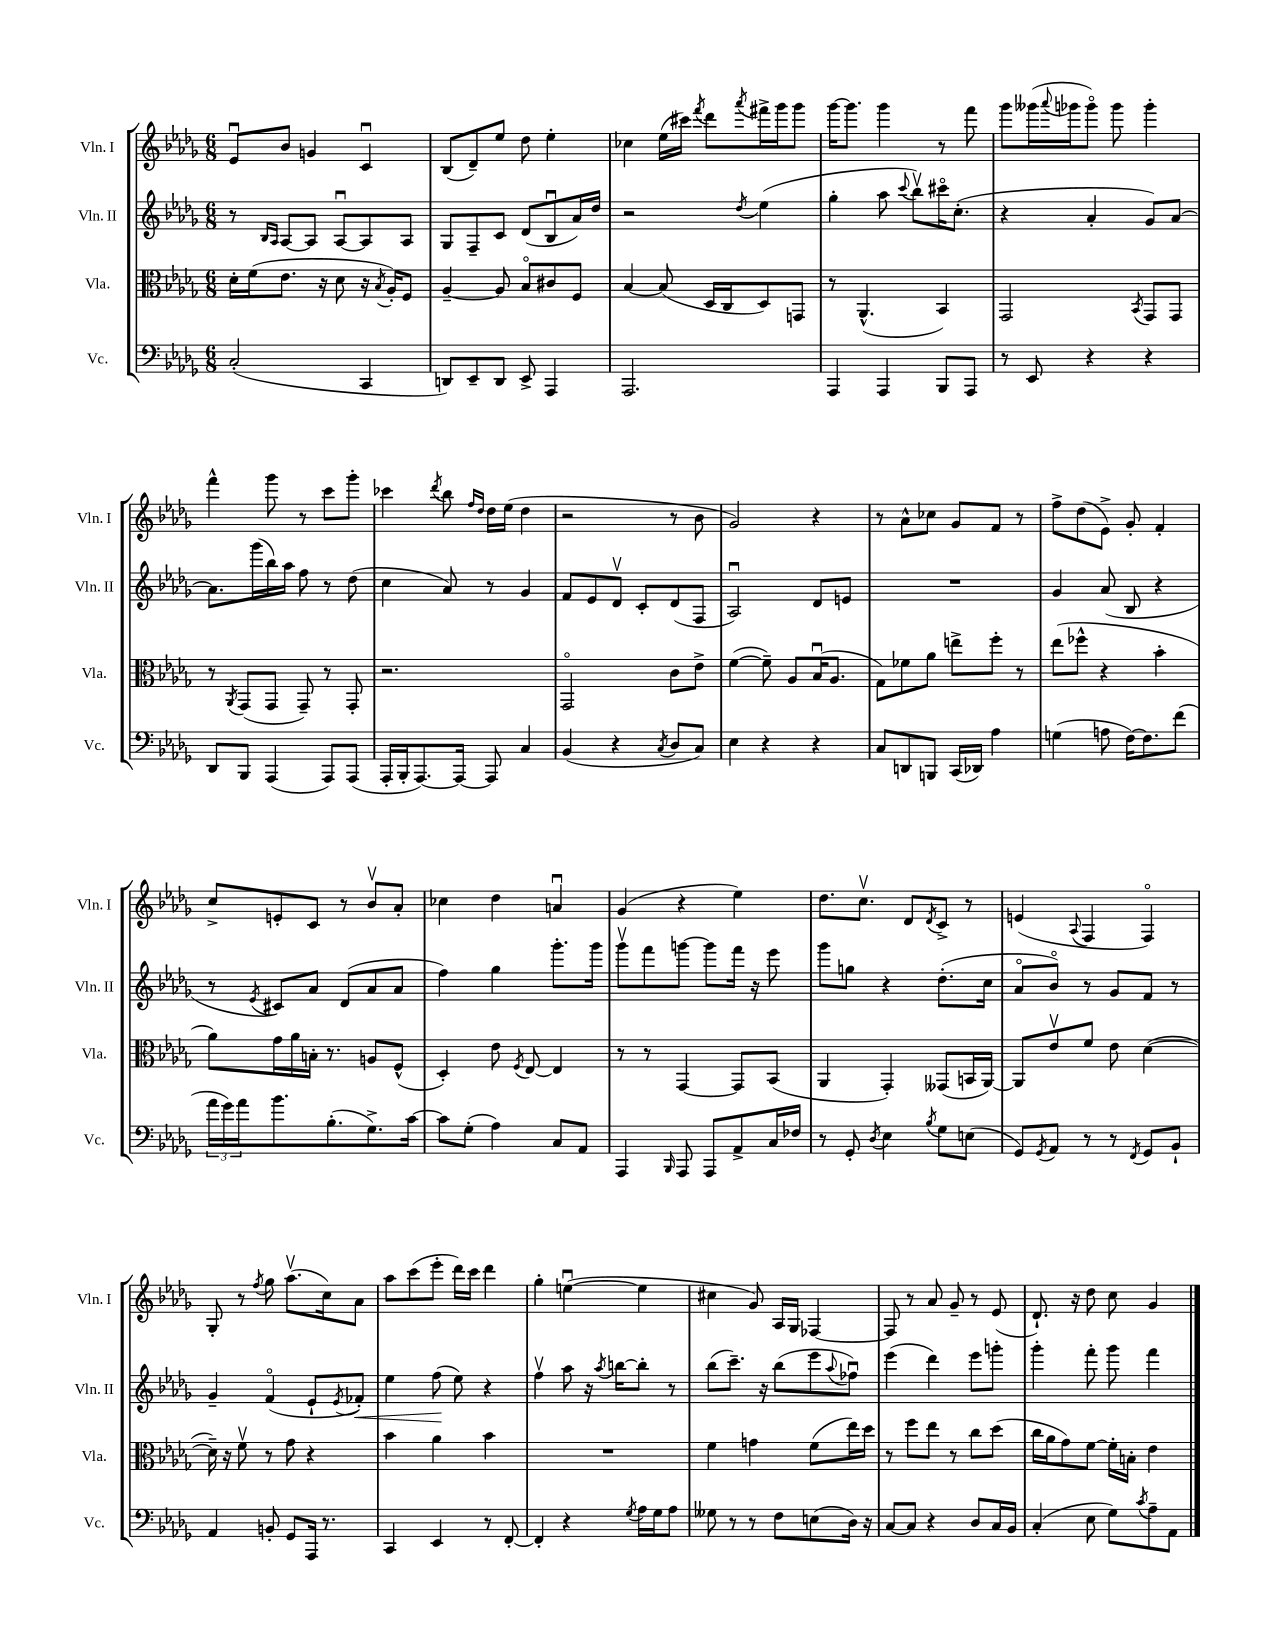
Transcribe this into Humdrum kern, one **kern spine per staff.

**kern	**kern	**kern	**kern
*staff4	*staff3	*staff2	*staff1
*clefF4	*clefC3	*clefG2	*clefG2
*k[b-e-a-d-g-]	*k[b-e-a-d-g-]	*k[b-e-a-d-g-]	*k[b-e-a-d-g-]
*M6/8	*M6/8	*M6/8	*M6/8
(2C'/	16d-'\LL	8r	8e-u/L
.	(16f\J	.	.
.	.	16qqB-/LL	.
.	.	16qqA-/JJ	.
.	8.e-\J	[8A-/L	8b-/J
.	.	8A-/]J	4g/
.	16r	.	.
.	8d-\	[8A-u/L	.
4CC/	16r	8A-/]	4cu/
.	8qB-/	.	.
.	16A-'/LK)	.	.
.	8F/J	8A-/J	.
=	=	=	=
8DD/L)	[4A-~/	8G-/L	(8B-/L
8EE-~/	.	8F~/	8d-~/)
8DD/J	8A-/]	8c/J	8ee-/J
8EE-^/	8B-o/L	(8d-/L	8dd-\
4AAA-/	8c#/	8B-u/	4ee-'\
.	8F/J	16a-/L)	.
.	.	16dd-/JJ	.
=	=	=	=
2.AAA-/	[4B-/	2r	4cc-\
.	(8B-/]	.	(16ee-\LL
.	.	.	16ccc#\JJ)
.	.	.	8qfff/
.	16D-/LL	.	8ddd-\L
.	16C/J	.	.
.	.	8qdd-/	8qaaa-/
.	8D-/)	(4ee-\	16fff#^\L
.	.	.	16ggg-\J
.	8GG/J	.	8ggg-\J
=	=	=	=
4AAA-/	8r	4gg-'\	[16ggg-\LK
.	.	.	8.ggg-\]J
.	(4.AA-^^/	.	.
4AAA-/	.	8aa-\	4ggg-\
.	.	8qqccc/	.
.	.	8bb-v\L)	.
8BBB-/L	4BB-/)	16ccc#o\K	8r
.	.	(8.cc'\J	.
8AAA-/J	.	.	8fff\
=	=	=	=
8r	2GG-/	4r	8ggg-\L
8EE-/	.	.	(16ggg--\L
.	.	.	8qqaaa-/
.	.	.	16ggg-\J
4r	.	4a-'/	8ggg-o\J)
.	.	.	8ggg-\
.	8qBB-/	.	.
4r	8GG-/L	8g-/L)	4ggg-'\
.	8GG-/J	[8a-/J	.
=	=	=	=
8DD-/L	8r	8.a-\]L	4fff^^\
.	8qAA-/	.	.
8BBB-/J	(8GG-/L	.	.
.	.	(16ggg-\L	.
(4AAA-/	8GG-/J	16bb-\)	8ggg-\
.	.	16aa-\JJ	.
.	8GG-~/)	8ff\	8r
8AAA-/L)	8r	8r	8ccc\L
(8AAA-/J	8GG-'/	(8dd-\	8ggg-'\J
=	=	=	=
16AAA-'/LL	2.r	4cc\	4ccc-\
16BBB-'/J	.	.	.
[8.AAA-/)	.	.	.
.	.	.	8qddd-/
.	.	8a-/)	8bb-\
16AAA-/_Jk	.	.	.
.	.	.	16qqff/LL
.	.	.	16qqdd-/JJ
8AAA-/]	.	8r	16dd-\LL
.	.	.	(16ee-\JJ
4C/	.	4g-/	4dd-\
=	=	=	=
(4BB-/	2GG-o/	8f/L	2r
.	.	8e-/	.
4r	.	8d-v/J	.
.	.	8c'/L	.
8qC/	.	.	.
8D-/L	8c\L	(8d-/	8r
8C/J)	8e-^\J	8F/J	8b-\
=	=	=	=
4E-\	([4f\	2A-u/)	2g-/)
4r	8f~\])	.	.
.	8A-/L	.	.
4r	(16B-u/K	8d-/L	4r
.	8.A-/J	.	.
.	.	8e/J	.
=	=	=	=
8C/L	8G-\L)	2.r	8r
8DD/	8f-\	.	8a-^^\L
8BBB/J	8a-\J	.	8cc-\J
(16CC/LL	8ee^\L	.	8g-/L
16DD-/JJ)	.	.	.
4A-\	8ff'\J	.	8f/J
.	8r	.	8r
=	=	=	=
(4G\	(8ee-\L	4g-/	8ff^\L
.	8ff-^^\J	.	(8dd-\
8A\	4r	(8a-/	8e-^\J)
[16F\LK)	.	8B-/	8g-'/
8.F\]	.	.	.
.	4b-'\	4r	4f'/
(8f\J	.	.	.
=	=	=	=
24a-\LL	8a-\L)	8r	8cc^/L
24g-\)	.	.	.
24a-\J	.	.	.
.	.	8qe-/	.
8.b-\	16g-\L	8c#/L)	8e'/
.	16a-\	.	.
.	16B'\JJ	8a-/J	8c/J
(8.B-'\	8.r	.	.
.	.	(8d-/L	8r
8.G-^\)	8A/L	8a-/	8b-v/L
.	(8F^^/J	8a-/J	8a-'/J
[16c\Jk	.	.	.
=	=	=	=
8c\]L	4D-'/)	4ff\)	4cc-\
(8G-'\J	.	.	.
4A-\)	8e-\	4gg-\	4dd-\
.	8qF/	.	.
.	[8E-/	.	.
8C/L	4E-/]	8.ggg-'\L	4au/
8AA-/J	.	.	.
.	.	16ggg-\Jk	.
=	=	=	=
4AAA-/	8r	8ggg-v\L	(4g-/
.	8r	8fff\	.
16qqBBB-/	.	.	.
8AAA-/	[4GG-/	[8ggg\J	4r
8AAA-/L	.	8ggg\]L	.
8AA-^/	8GG-/]L	16fff\Jk	4ee-\)
.	.	16r	.
16C/L	(8BB-/J	8eee-\	.
16F-/JJ	.	.	.
=	=	=	=
8r	4AA-/	8ggg-\L	8.dd-\L
8GG-'/	.	8gg\J	.
.	.	.	8.ccv\J
8qD-/	.	.	.
4E-\	4GG-'/)	4r	.
.	.	.	8d-/L
8qB-/	.	.	8qd-/
8G-\L	(8GG--/L	(8.dd-'\L	8c^/J
(8E\J	16BB/L	.	8r
.	[16AA-/JJ)	16cc\Jk	.
=	=	=	=
8GG-/L)	8AA-/]L	8a-o/L	(4e/
8qGG-/	.	.	.
8AA-/J	8e-v/	8b-o/J)	.
.	.	.	8qqA-/
8r	8f/J	8r	4F/
8r	8e-\	8g-/L	.
8qFF/	.	.	.
8GG-/L	([4d-\	8f/J	4Fo/)
8BB-`/J	.	8r	.
=	=	=	=
4AA-/	16d-~\])	4g-~/	8G-'/
.	16r	.	.
.	8fv\	.	8r
.	.	.	8qff/
8BB'/	8r	(4fo/	8gg-\
8GG-/L	8g-\	.	(8.aa-v\L
16AAA-/Jk	4r	8e-`/L	.
8.r	.	.	16cc\k)
.	.	8qe-/	.
.	.	8f-'/J)	8a-\J
=	=	=	=
4CC/	4b-\	4ee-\	8aa-\L
.	.	.	(8ccc\
4EE-/	4a-\	(8ff\	8eee-'\J
.	.	8ee-\)	16ddd-\LL)
.	.	.	16ccc\JJ
8r	4b-\	4r	4ddd-\
[8FF'/	.	.	.
=	=	=	=
4FF'/]	2.r	4ffv\	4gg-'\
4r	.	8aa-\	([4eeu\
.	.	16r	.
.	.	8qaa-/	.
.	.	[16bb\LK	.
8qG-/	.	.	.
16A-\LL	.	8bb'\]J	4ee\]
16G-\J	.	.	.
8A-\J	.	8r	.
=	=	=	=
8G--\	4f\	(8bb-\L	4cc#\
8r	.	8.ccc~\J)	.
8r	4g\	.	8g-/)
.	.	16r	.
8F\L	.	(8bb-\L	16A-/LL
.	.	.	16G-/JJ
(8E\	(8f\L	8eee-\	[4F-/
.	.	8qqaa-/	.
16D-\Jk)	16ee-\L)	8ff-u\J)	.
16r	16dd-\JJ	.	.
=	=	=	=
[8C/L	8r	(4eee-\	8F-/]
8C/]J	8ff\L	.	8r
4r	8ee-\J	4ddd-\)	8a-/
.	8r	.	8g-~/
8D-/L	8cc\L	8eee-\L	8r
16C/L	(8dd-\J	8ggg'\J	(8e-/
16BB-/JJ	.	.	.
=	=	=	=
(4C'/	16cc\LL	4ggg-'\	8.d-`/)
.	16a-\J	.	.
.	8g-\)	.	.
.	.	.	16r
8E-\	[8f\J	8fff'\	8dd-\
8G-\L)	16f'\]LL	8ggg-\	8cc\
.	16B'\JJ	.	.
8qc/	.	.	.
8A-~\	4e-\	4fff\	4g-/
8AA-\J	.	.	.
==	==	==	==
*-	*-	*-	*-
